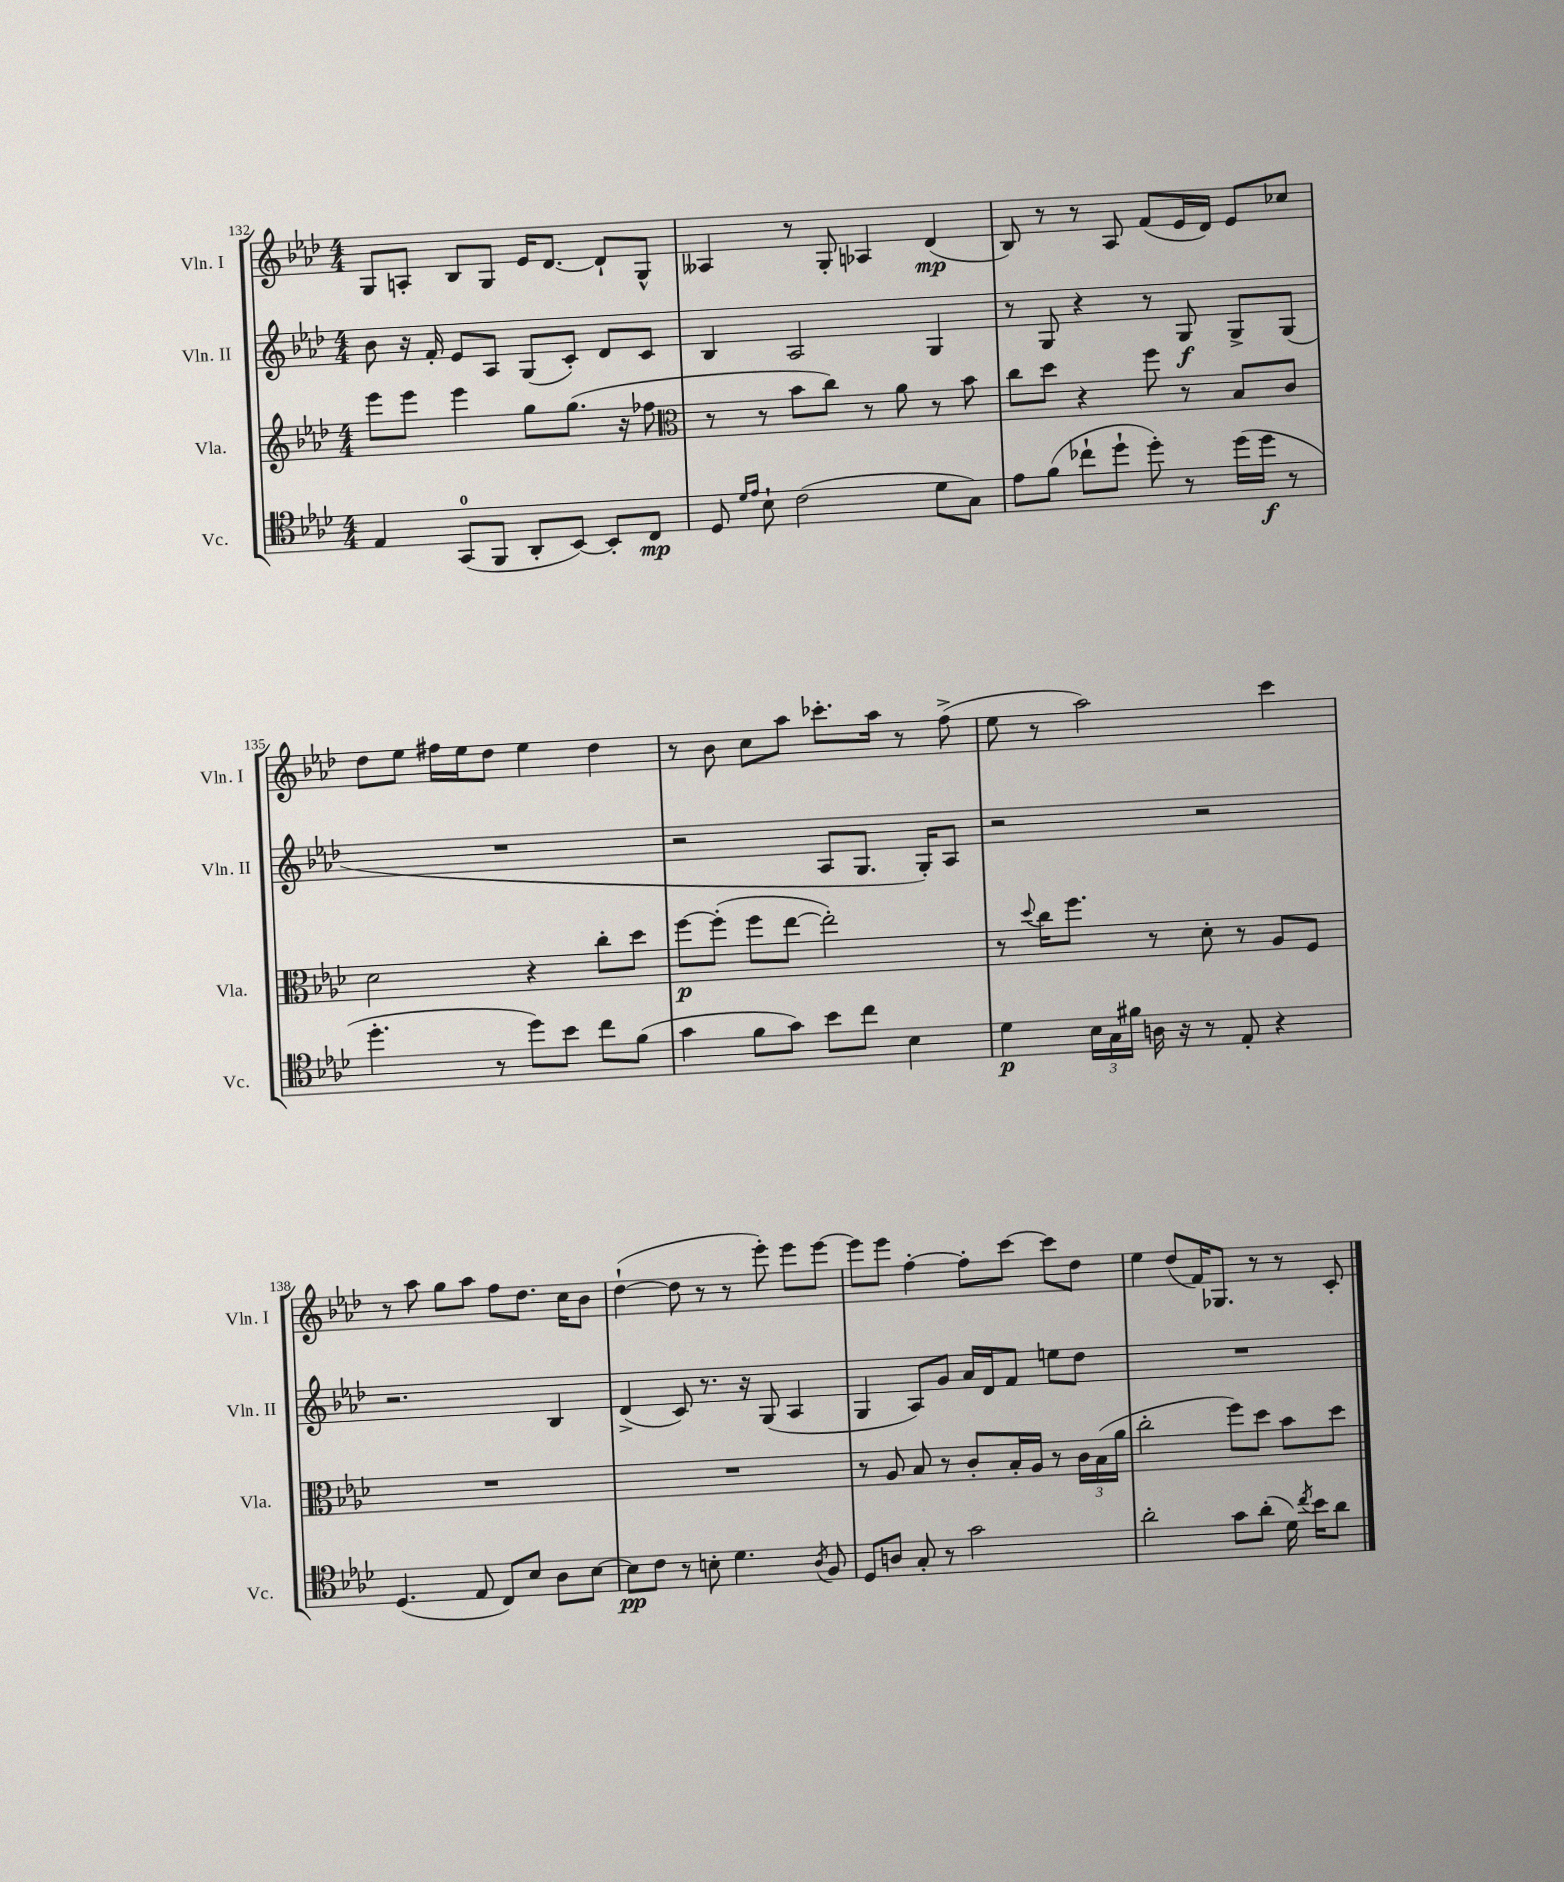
<<
\new StaffGroup <<
\new Staff = "s0" \with { instrumentName = "Vln. I" shortInstrumentName = "Vln. I" } {
    \clef treble \key aes \major \numericTimeSignature \time 4/4
    \autoBeamOff g8[ a8]-. bes8[ g8] ees'16[ des'8.]~ des'8[-! g8]-^ |
    aeses4 r8 g8-. aes4 des'4\mp( |
    bes8) r8 r8 aes8 f'8[( ees'16 des'16]) ees'8[ ces''8] |
    des''8[ ees''8] fis''16[ ees''16 des''8] ees''4 des''4 |
    r8 bes'8 c''8[ aes''8] ces'''8.[-. aes''16] r8 f''8->( |
    ees''8 r8 aes''2) c'''4 |
    r8 aes''8 g''8[ aes''8] f''8[ des''8.] c''16[ bes'8] |
    des''4~-!( des''8 r8 r8 ees'''8-.) ees'''8[ ees'''8]~ |
    ees'''8[ ees'''8] f''4~-. f''8[-. c'''8]~ c'''8[ des''8] |
    ees''4 des''8[( f'16) ges8.] r8 r8 c'8-. \bar "|." |
}
\new Staff = "s1" \with { instrumentName = "Vln. II" shortInstrumentName = "Vln. II" } {
    \clef treble \key aes \major \numericTimeSignature \time 4/4
    \autoBeamOff bes'8 r16 f'16-. ees'8[ aes8] g8[( c'8]-.) des'8[ c'8] |
    bes4 aes2 g4 |
    r8 g8 r4 r8 g8\f g8[-> g8]( |
    R1 |
    r2 aes8[ g8.] g16[-.) aes8] |
    r2 r2 |
    r2. bes4 |
    des'4->( c'8) r8. r16 g8( aes4 |
    g4 aes8[) g'8] aes'16[ des'16 f'8] e''8[ des''8] |
    R1 \bar "|." |
}
\new Staff = "s2" \with { instrumentName = "Vla." shortInstrumentName = "Vla." } {
    \clef treble \key aes \major \numericTimeSignature \time 4/4
    \autoBeamOff ees'''8[ ees'''8] ees'''4 g''8[ g''8.]( r16 fes''8 |
    \clef alto r8 r8 bes'8[ c''8]) r8 aes'8 r8 bes'8 |
    c''8[ des''8] r4 f''8 r8 bes8[ c'8] |
    des'2 r4 c''8[-. des''8] |
    f''8[~\p f''8]-.( f''8[ ees''8]~ ees''2-.) |
    r8 \appoggiatura { des''8 } c''16[ f''8.] r8 des'8-. r8 aes8[ f8] |
    R1 |
    R1 |
    r8 aes8 bes8 r8 c'8[-. bes16-. aes16] r8 \tuplet 3/2 { c'16[ bes16( aes'16] } |
    c''2-. f''8[) des''8] bes'8[ des''8] \bar "|." |
}
\new Staff = "s3" \with { instrumentName = "Vc." shortInstrumentName = "Vc." } {
    \clef tenor \key aes \major \numericTimeSignature \time 4/4
    \autoBeamOff ees4 g,8[-0( f,8] aes,8[-. bes,8]~) bes,8[-. c8]\mp |
    des8 \grace { des'16[ ees'16] } bes8-! c'2( des'8[ g8]) |
    ees'8[ f'8]( ces''8[-! des''8]-! des''8-.) r8 des''16[( des''16]\f r8 |
    des''4.-. r8 des''8[) bes'8] c''8[ f'8]( |
    g'4 f'8[ g'8]) bes'8[ c''8] bes4 |
    des'4\p \tuplet 3/2 { bes16[ g16 fis'16] } a16 r16 r8 ees8-. r4 |
    des4.( ees8 c8[) bes8] aes8[ bes8]~ |
    bes8[\pp c'8] r8 b8-. des'4. \acciaccatura { aes8 } f8 |
    des8[ a8] g8-. r8 g'2 |
    aes'2-. g'8[ aes'8]-.( des'16) \acciaccatura { c''8 } bes'16[ aes'8] \bar "|." |
}
>>
>>
\layout { \context { \Score currentBarNumber = #132 } }
